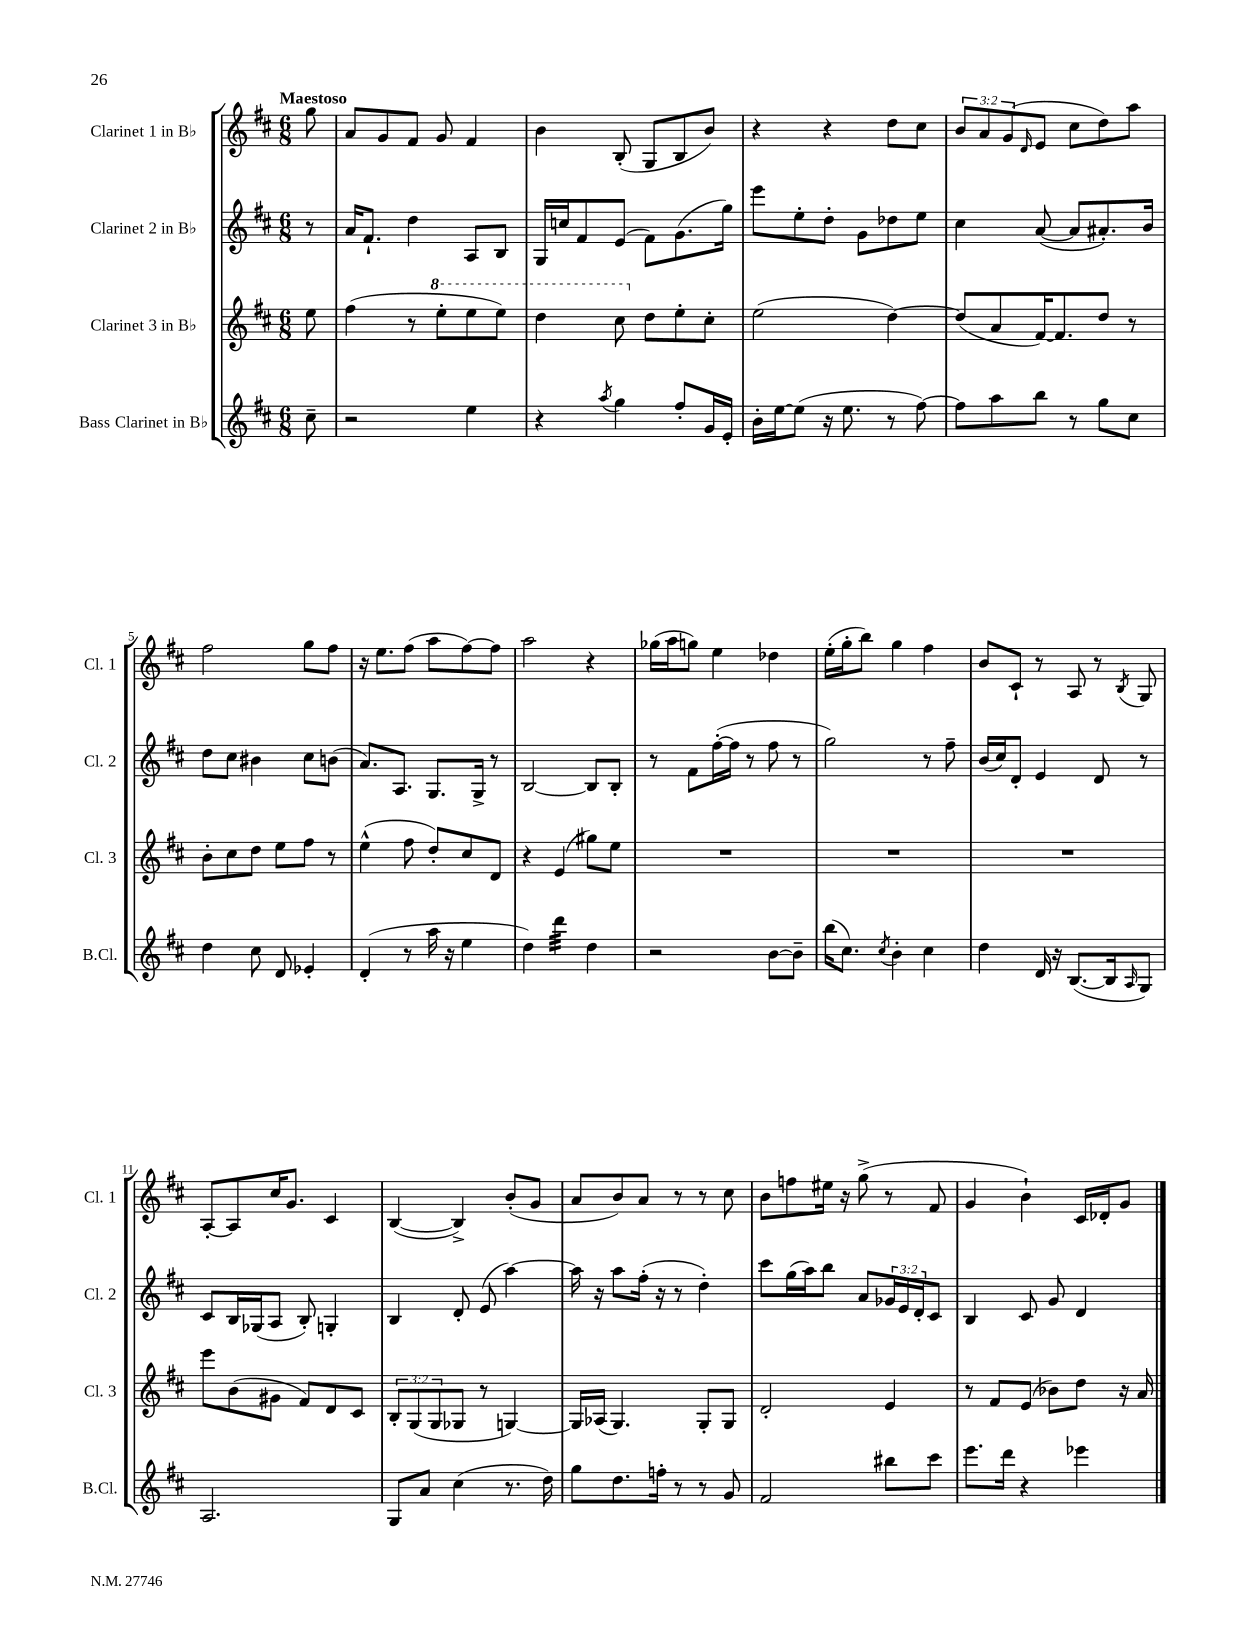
<<
\new StaffGroup <<
\new Staff = "s0" \with { instrumentName = "Clarinet 1 in Bb" shortInstrumentName = "Cl. 1" } {
    \clef treble \key d \major \numericTimeSignature \time 6/8 \override Staff.TupletNumber.text = #tuplet-number::calc-fraction-text \partial 8 \tempo "Maestoso"
    g''8 |
    a'8 g'8 fis'8 g'8 fis'4 |
    b'4 b8-.( g8 b8 b'8) |
    r4 r4 d''8 cis''8 |
    \tuplet 3/2 { b'8 a'8 g'8( } \grace { d'16 } e'8 cis''8 d''8) a''8 |
    fis''2 g''8 fis''8 |
    r16 e''8. fis''8( a''8 fis''8~) fis''8 |
    a''2 r4 |
    ges''16( a''16 g''8) e''4 des''4 |
    e''16-.( g''16-. b''8) g''4 fis''4 |
    b'8 cis'8-! r8 a8 r8 \acciaccatura { b8 } g8 |
    a8~-. a8 cis''16 g'8. cis'4 |
    b4~( b4->) b'8-.( g'8 |
    a'8 b'8) a'8 r8 r8 cis''8 |
    b'8 f''8 eis''16 r16 g''8->( r8 fis'8 |
    g'4 b'4-!) cis'16 des'16-. g'8 \bar "|." |
}
\new Staff = "s1" \with { instrumentName = "Clarinet 2 in Bb" shortInstrumentName = "Cl. 2" } {
    \clef treble \key d \major \numericTimeSignature \time 6/8 \override Staff.TupletNumber.text = #tuplet-number::calc-fraction-text \partial 8
    r8 |
    a'16 fis'8.-! d''4 a8 b8 |
    g16 c''16 fis'8 e'8( fis'8) g'8.( g''16) |
    e'''8 e''8-. d''8-. g'8 des''8 e''8 |
    cis''4 a'8~( a'8 ais'8.-.) b'16 |
    d''8 cis''8 bis'4 cis''8 b'8( |
    a'8.) a8. g8. g16-> r8 |
    b2~ b8 b8-. |
    r8 fis'8 fis''16~-.( fis''16 r8 fis''8 r8 |
    g''2) r8 fis''8-- |
    b'16( cis''16) d'8-. e'4 d'8 r8 |
    cis'8 b16 ges16( a8 b8-.) g4-. |
    b4 d'8-. e'8( a''4~) |
    a''16 r16 a''8 fis''16-.( r16 r8 d''4-.) |
    cis'''8 g''16( a''16) b''8 a'8 \tuplet 3/2 { ges'16 e'16 d'16-. } cis'8 |
    b4 cis'8 g'8 d'4 \bar "|." |
}
\new Staff = "s2" \with { instrumentName = "Clarinet 3 in Bb" shortInstrumentName = "Cl. 3" } {
    \clef treble \key d \major \numericTimeSignature \time 6/8 \override Staff.TupletNumber.text = #tuplet-number::calc-fraction-text \partial 8
    e''8 |
    fis''4( r8 \ottava #1 e'''8-. e'''8 e'''8) |
    d'''4 cis'''8 \ottava #0 d''8 e''8-. cis''8-. |
    e''2( d''4~) |
    d''8( a'8 fis'16~) fis'8. d''8 r8 |
    b'8-. cis''8 d''8 e''8 fis''8 r8 |
    e''4-^( fis''8 d''8-.) cis''8 d'8 |
    r4 e'4( gis''8) e''8 |
    R2. |
    R2. |
    R2. |
    e'''8 b'8( gis'8 fis'8) d'8 cis'8 |
    \tuplet 3/2 { b8-. g8( g8 } ges8 r8 g4~) |
    g16 aes16( g4.) g8-. g8 |
    d'2-. e'4 |
    r8 fis'8 e'8( bes'8) d''8 r16 a'16 \bar "|." |
}
\new Staff = "s3" \with { instrumentName = "Bass Clarinet in Bb" shortInstrumentName = "B.Cl." } {
    \clef treble \key d \major \numericTimeSignature \time 6/8 \partial 8
    cis''8-- |
    r2 e''4 |
    r4 \acciaccatura { a''8 } g''4 fis''8-. g'16 e'16-. |
    b'16-. e''16~ e''8( r16 e''8. r8 fis''8~) |
    fis''8 a''8 b''8 r8 g''8 cis''8 |
    d''4 cis''8 d'8 ees'4-. |
    d'4-.( r8 a''16 r16 e''4 |
    d''4) d'''4:32 d''4 |
    r2 b'8~ b'8-- |
    b''16( cis''8.) \acciaccatura { cis''8 } b'4-. cis''4 |
    d''4 d'16 r16 b8.~( b16 \grace { a16 } g8) |
    a2. |
    g8 a'8 cis''4( r8. d''16) |
    g''8 d''8. f''16-. r8 r8 g'8 |
    fis'2 bis''8 cis'''8 |
    e'''8. d'''16 r4 ees'''4 \bar "|." |
}
>>
>>
